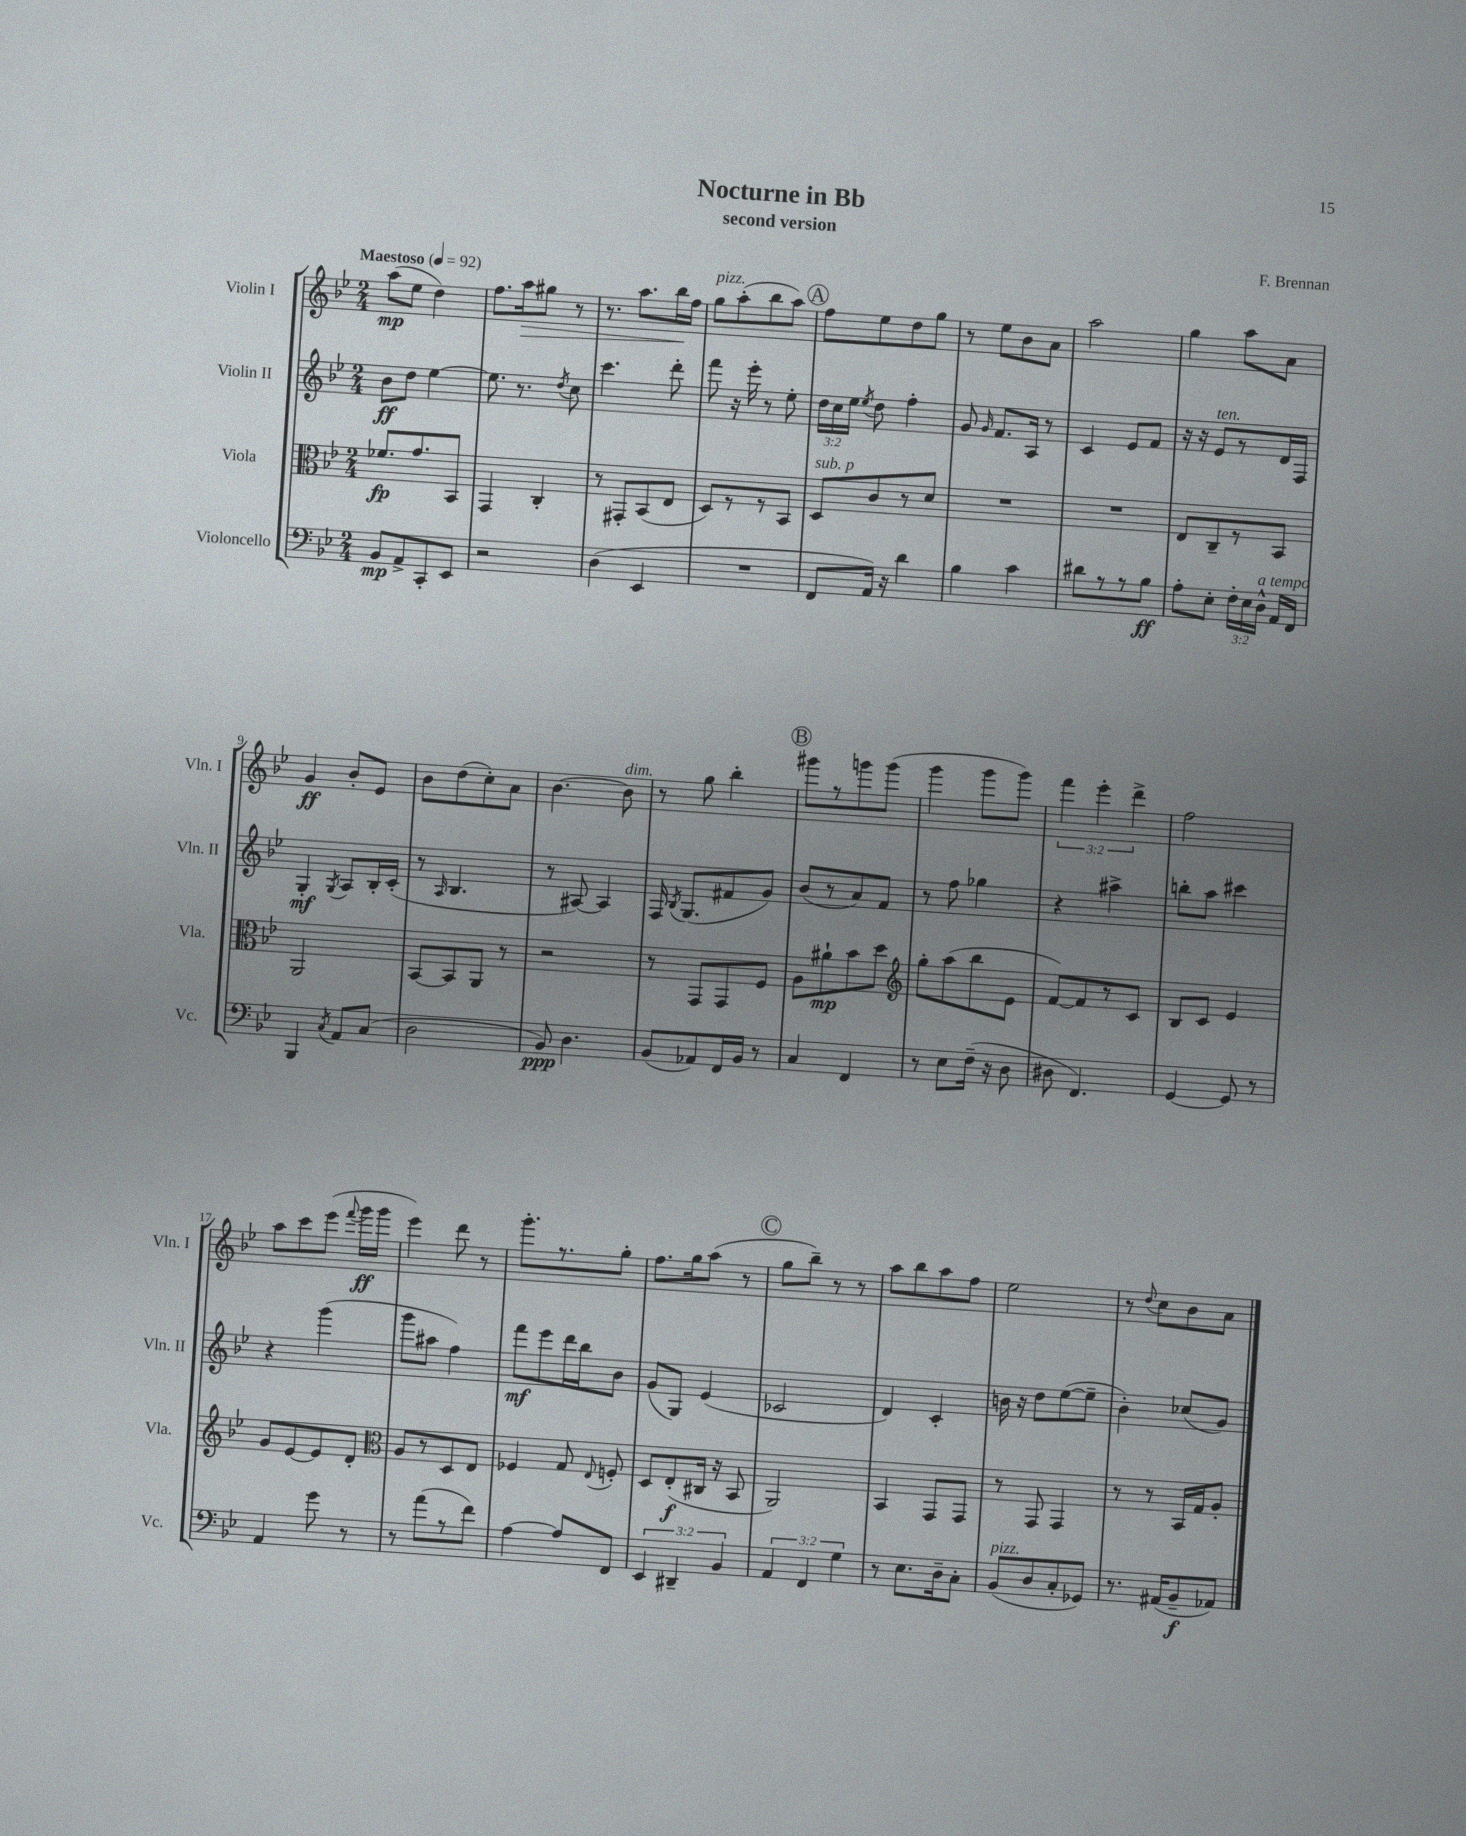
\header { title = "Nocturne in Bb" composer = "F. Brennan" subtitle = "second version" }
<<
\new StaffGroup <<
\new Staff = "s0" \with { instrumentName = "Violin I" shortInstrumentName = "Vln. I" } {
    \clef treble \key bes \major \numericTimeSignature \time 2/4 \override Staff.TupletNumber.text = #tuplet-number::calc-fraction-text \tempo "Maestoso" 4 = 92
    \autoBeamOff a''8[\mp( ees''8] d''4) |
    f''8.[ a''16\> gis''8] r8 |
    r8. a''8.[ bes''16\! f''16] |
    g''8[^\markup { \italic "pizz." } a''8-.( bes''8 a''8]) |
    \mark \markup { \circle "A" } f''8[ ees''8 d''8 g''8] |
    r8 ees''8[ bes'8 a'8] |
    a''2 |
    g''4 a''8[ a'8] |
    g'4\ff bes'8[-. ees'8] |
    bes'8[ d''8( c''8-.) a'8] |
    bes'4.~ bes'8^\markup { \italic "dim." } |
    r8 g''8 bes''4-. |
    \mark \markup { \circle "B" } gis'''8[ r8 g'''8 g'''8]( |
    g'''4 g'''8[ g'''8]) |
    \tuplet 3/2 { f'''4 ees'''4-. d'''4-> } |
    f''2 |
    a''8[ c'''8 ees'''8]( \appoggiatura { f'''8 } g'''16[\ff g'''16] |
    ees'''4) d'''8 r8 |
    g'''8.[-. r8. g''8]-. |
    f''8.[ g''16 a''8]( r8 |
    \mark \markup { \circle "C" } g''8[ bes''8]--) r8 r8 |
    a''8[ bes''8 a''8 f''8] |
    ees''2 |
    r8 \appoggiatura { d''8 } c''8[ bes'8 a'8] \bar "|." |
}
\new Staff = "s1" \with { instrumentName = "Violin II" shortInstrumentName = "Vln. II" } {
    \clef treble \key bes \major \numericTimeSignature \time 2/4 \override Staff.TupletNumber.text = #tuplet-number::calc-fraction-text
    \autoBeamOff bes'8[\ff d''8] ees''4~ |
    ees''8. r8. \acciaccatura { d''8 } c''8 |
    c'''4. d'''8-. |
    f'''8 r16 ees'''16-. r8 ees''8-. |
    \mark \markup { \circle "A" } \tuplet 3/2 { d''16[ c''16 ees''16] } \acciaccatura { ees''8 } d''8 f''4-. |
    g'8 \grace { g'16 } f'8.[ a16] r8 |
    c'4 ees'8[ f'8] |
    r16 r16 ees'8[^\markup { \italic "ten." } r8 d'16 f16] |
    g4-.\mf \acciaccatura { g8 } a8[ bes16-. c'16]-.( |
    r8 \grace { a16 } bes4. |
    r8 ais8~) ais4 |
    f16 \acciaccatura { bes8 } g8.[( fis'8 g'8]) |
    \mark \markup { \circle "B" } bes'8[( r8 a'8) f'8] |
    r8 f''8 ges''4 |
    r4 ais''4-> |
    b''8[-. a''8] cis'''4 |
    r4 g'''4( |
    g'''8[ ais''8] f''4) |
    f'''8[\mf ees'''8 d'''16 bes''16 bes'8] |
    g'8[( g8]) ees'4( |
    \mark \markup { \circle "C" } ces'2 |
    d'4) c'4-. |
    b'16 r16 d''8[ ees''8~( ees''8]-- |
    bes'4-.) ces''8[( g'8]) \bar "|." |
}
\new Staff = "s2" \with { instrumentName = "Viola" shortInstrumentName = "Vla." } {
    \clef alto \key bes \major \numericTimeSignature \time 2/4
    \autoBeamOff fes'8.[\fp g'8. bes,8] |
    g,4 c4-. |
    r8 gis,8[-. bes,8( ees8] |
    d8[) r8 r8 bes,8] |
    \mark \markup { \circle "A" } d8[^\markup { \italic "sub. p" } c'8 r8 d'8] |
    R2 |
    R2 |
    ees8[ c8-- r8 bes,8] |
    a,2 |
    bes,8[~ bes,8 a,8] r8 |
    r2 |
    r8 g,8[ g,8 f8] |
    \mark \markup { \circle "B" } a8[ ais'8-!\mp bes'8 d''8] |
    \clef treble g''8[-. a''8( bes''8 ees'8] |
    f'8[~) f'8 r8 c'8] |
    bes8[ c'8] ees'4 |
    g'8[ ees'8~ ees'8 d'8]-. |
    \clef alto a8[ r8 d8 ees8] |
    fes4 g8 \appoggiatura { ees8 } f8-. |
    d8[ ees8-.\f( cis16] r16 bes,8 |
    \mark \markup { \circle "C" } a,2) |
    bes,4 g,8[ g,8] |
    r8 g,8 g,4 |
    r8 r8 bes,16[ g16 a8]-. \bar "|." |
}
\new Staff = "s3" \with { instrumentName = "Violoncello" shortInstrumentName = "Vc." } {
    \clef bass \key bes \major \numericTimeSignature \time 2/4 \override Staff.TupletNumber.text = #tuplet-number::calc-fraction-text
    \autoBeamOff bes,8[\mp a,8-> c,8-. ees,8] |
    r2 |
    d4( ees,4 |
    R2 |
    \mark \markup { \circle "A" } f,8[ a,16]) r16 d'4 |
    bes4 c'4 |
    dis'8[ r8 r8 bes8]\ff |
    a8[-. ees8]-. \tuplet 3/2 { f16[-. ees16 d16]-^^\markup { \italic "a tempo" } } a,16[ f,16] |
    bes,,4 \acciaccatura { c8 } a,8[ c8]( |
    d2 |
    bes,8\ppp) d4. |
    bes,8[( aes,8) f,16 bes,16] r8 |
    \mark \markup { \circle "B" } c4 f,4 |
    r8 ees8[ f16]--( r16 d8 |
    dis8 f,4.) |
    g,4~ g,8 r8 |
    a,4 g'8 r8 |
    r8 a'8[( r8 f'8]) |
    a4~ a8[ f,8] |
    \tuplet 3/2 { ees,4 dis,4-- bes,4 } |
    \mark \markup { \circle "C" } \tuplet 3/2 { a,4 f,4 g4 } |
    r8 ees8.[ d16-- c8]-. |
    bes,8[^\markup { \italic "pizz." }( d8 c8-. ges,8]) |
    r8. ais,16[( bes,8--\f aes,8]) \bar "|." |
}
>>
>>
